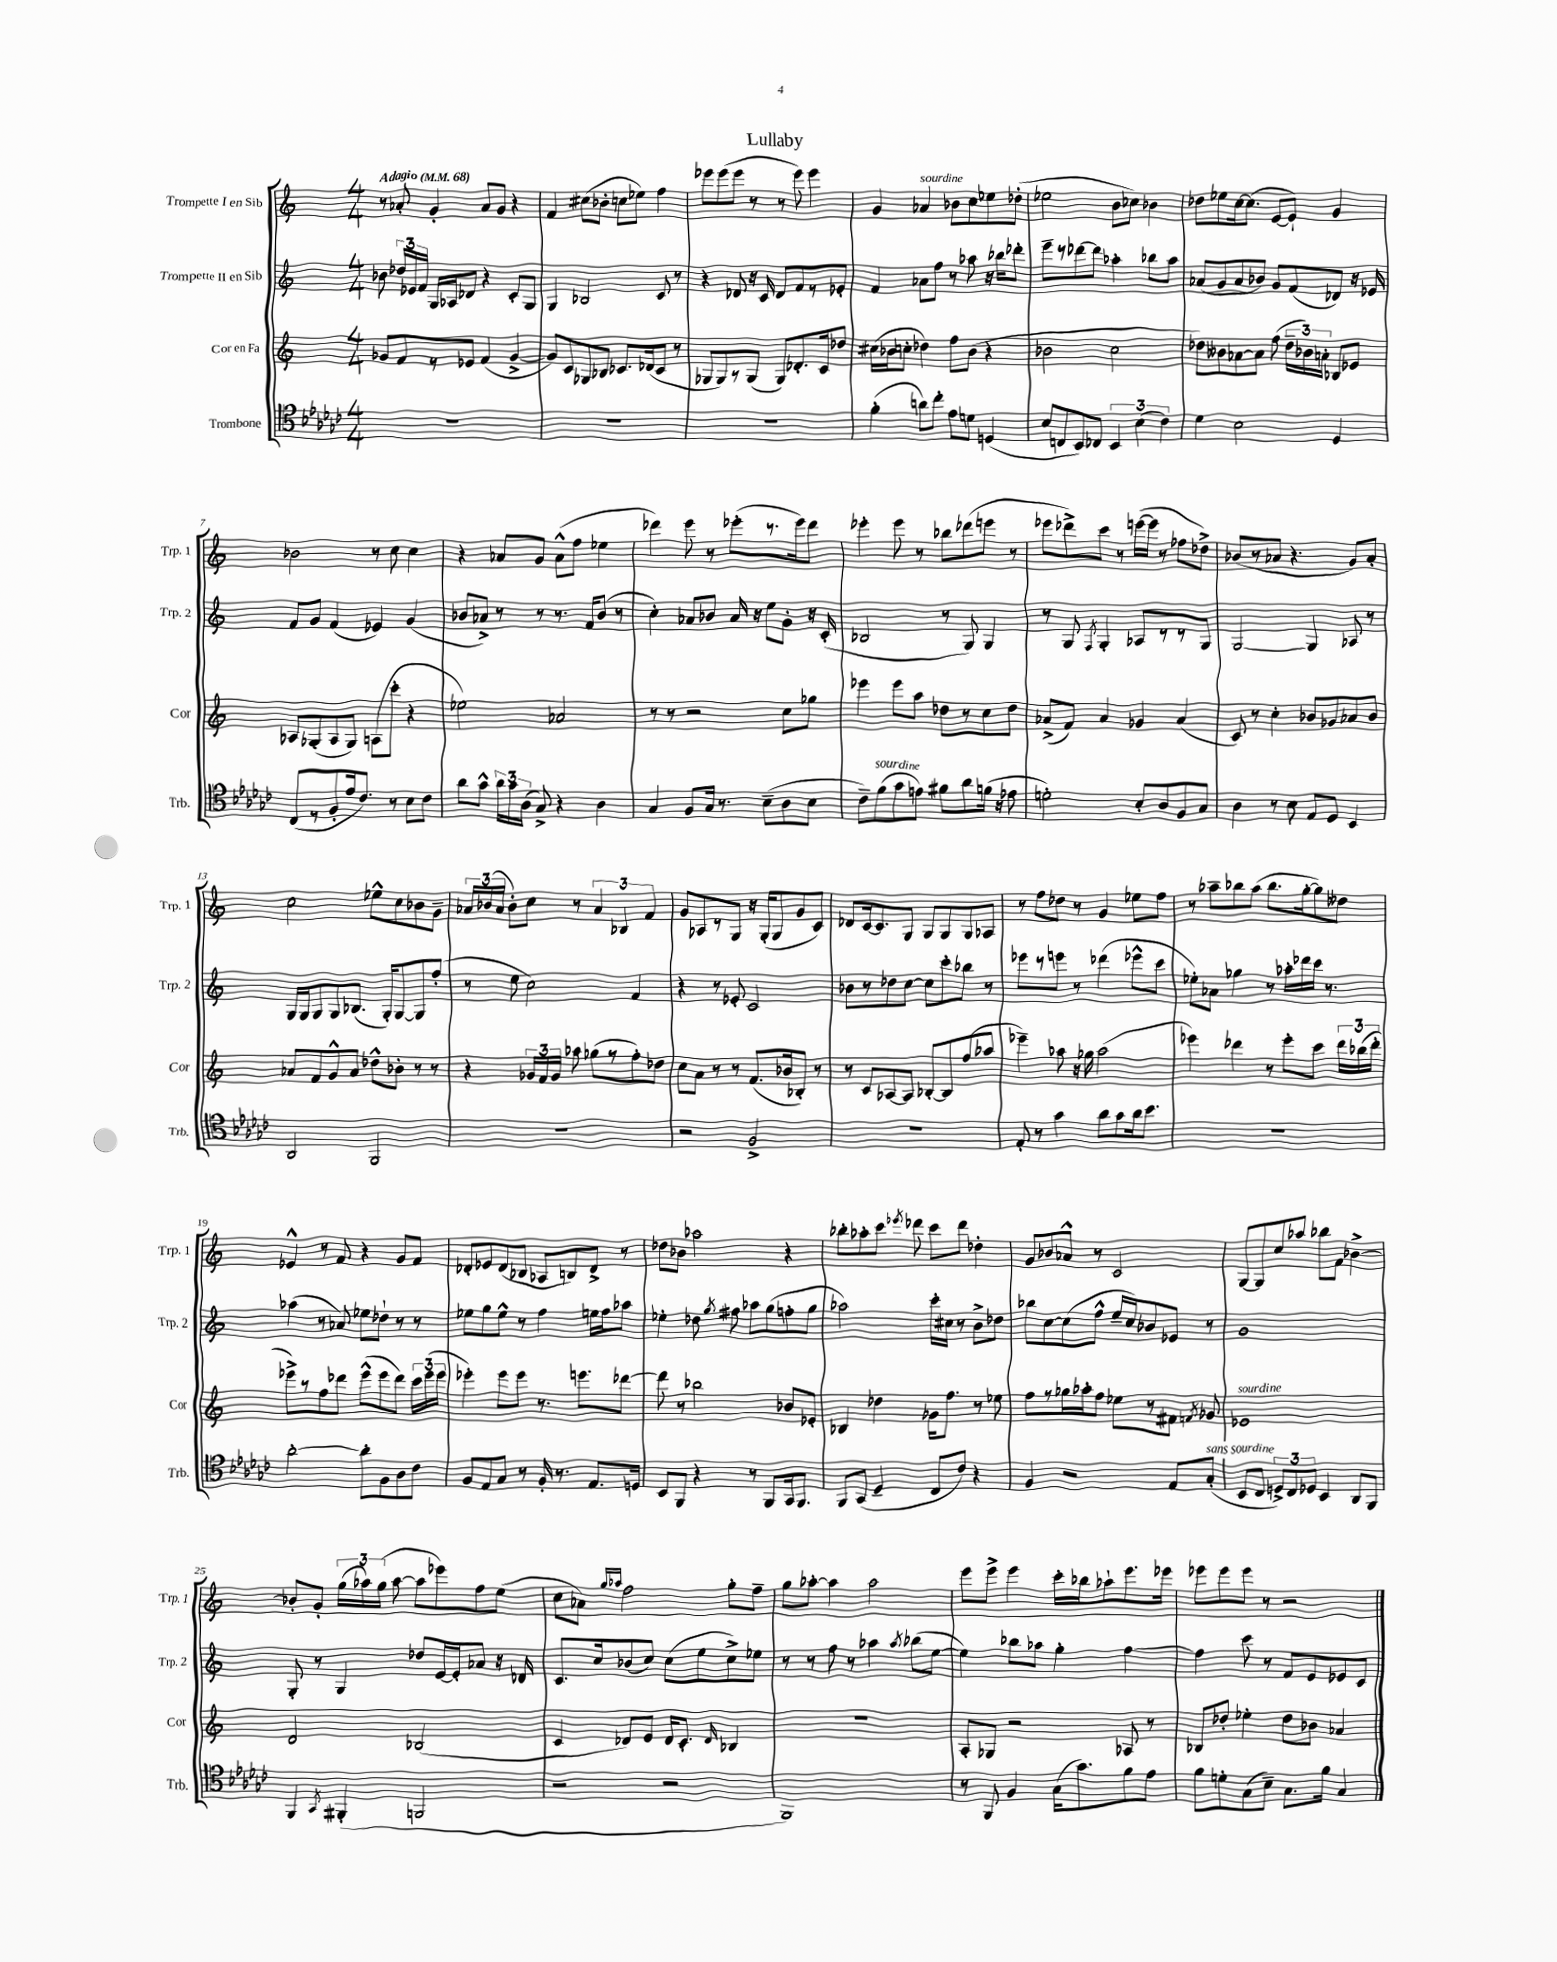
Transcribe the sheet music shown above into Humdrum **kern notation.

**kern	**kern	**kern	**kern
*part4	*part3	*part2	*part1
*staff4	*staff3	*staff2	*staff1
*I"Trombone	*I"Cor en Fa	*I"Trompette II en Sib	*I"Trompette I en Sib
*I'Trb.	*I'Cor	*I'Trp. 2	*I'Trp. 1
*clefC4	*clefG2	*clefG2	*clefG2
*k[b-e-a-d-g-c-]	*k[]	*k[]	*k[]
*M4/4	*M4/4	*M4/4	*M4/4
*MM68	*MM68	*MM68	*MM68
=1	=1	=1	=1
!	!	!	!LO:TX:a:B:t=Adagio
1r	8g-X/L	8b-X\	8r
.	8f/	24dd-X/LL	8a-X'/
.	.	24e-X/	.
.	.	24f/JJ	.
.	8r	16G/LL	4g'/
.	.	16A-X/J	.
.	8e-X/J	8d-X/J	.
.	(4f/	4r	8a-/L
.	.	.	8g/J
.	[4g-^/	8c'/L	4r
.	.	8G/J	.
=2	=2	=2	=2
1r	8g-/L])	4G/	4f/
.	8c/	.	.
.	8G-X/	2B-X/	(8cc#X\L
.	8B-X/J	.	8b-X'\J
.	8.c-X/L	.	8ccn\L
.	.	.	8ee-X\J)
.	(16d-X/k	.	.
.	8c-/J	8c/	4ff\
.	8r	8r	.
=3	=3	=3	=3
1r	8G-X/L	4r	8eee-X\L
.	8G-/)	.	(8eee-\
.	8r	8d-X/	8eee-\J
.	(8G-/J	16r	8r
.	.	16c/	.
.	8G-/L)	8d-/L	8r
.	8.d-X'/	8f/	8eee-\)
.	.	8r	4eee-\
.	16c/k	.	.
.	8dd-X/J	8e-X'/J	.
=4	=4	=4	=4
(4f'\	(16cc#X\LL	4f/	4g/
.	16b-X\J	.	.
.	8ccn'\J	.	.
!	!	!	!LO:TX:a:i:t=sourdine
8an\L)	4dd-X\)	8a-X\L	4a-X/
8cc-'\J	.	8ff\J	.
8e-\L	8ff\L	8r	8b-X\L
8dn\J	(8b-\J	8aa-X\	8cc\
(4Dn/	4r	16r	8ee-X\
.	.	16bb-X\KL	.
.	.	8ddd-X'\J	(8dd-X'\J
=5	=5	=5	=5
8B-/L	2b-X\	8eee~\L	2ee-X\
8Cn/	.	8r	.
8BB-/)	.	[8ddd-X\	.
8C-X/J	.	8ddd-\J]	.
6BB-/	2cc\	4aa-X'\	8b\L
.	.	.	8cc-X\J)
(6B-\	.	.	.
.	.	8bb-X\L	4b-X\
6c-\)	.	.	.
.	.	8aa-\J	.
=6	=6	=6	=6
4d-\	8dd-X\L)	(8a-X/L	8dd-X\L
.	8b--X\	8g/	8ee-X\
2B-\	[8a-X\	8a-/	[16cc\k
.	.	.	(8.cc\J]
.	8a-\J]	8b-X/J)	.
.	(8ff\	8g/L	[8e/L
.	24dd-~\LL	(8f/	8e`/J])
.	24b-X\)	.	.
.	24an'\JJ	.	.
4D-/	8B-X/L	8d-X/J)	4g/
.	8e-X/J	16r	.
.	.	16e-X/	.
!!LO:LB:g=z
=7	=7	=7	=7
(8C-/L	8A-X/L	8f/L	2b-X\
8r	(8G-X'/	8g/J	.
8F'/	8A-/	(4f/	.
16e-/k	8G-/J)	.	.
8.c-/J)	.	.	.
.	(8An\L	4e-X/)	8r
8r	8ccc'\J	.	8cc\
8B-\L	4r	(4g/	4cc\
8c-\J	.	.	.
=8	=8	=8	=8
8a-\L	2ee-X\)	8b-X/L	4r
8g-^^\J	.	8a-X^/J)	.
24a-\LL	.	8r	8a-X/L
24g-\	.	.	.
(24A-\JJ	.	.	.
8G-^/)	.	8r	8g/J
4r	2a-X/	8.r	(8a-^^\L
.	.	.	8ff\J
.	.	16f/KL	.
4A-\	.	(8b-/J	4ee-X\
.	.	8r	.
=9	=9	=9	=9
4G-/	8r	4cc'\)	4ddd-X\)
.	8r	.	.
8F/L	2r	8a-X/L	8eee\
16G-/Jk	.	8b-X/J	8r
8.r	.	.	.
.	.	16a-/	(8eee-X'\L
.	.	16r	.
(8B-~\L	.	8ee\L	8.r
8A-\	8cc\L	8g'\J	.
.	.	.	16eee-\k)
8B-\J	8gg-X\J	16r	8ddd-\J
.	.	(16c'/	.
=10	=10	=10	=10
8c-~\L)	4eee-X\	2B-X/	4eee-X'\
!LO:TX:a:i:t=sourdine	!	!	!
(8f\	.	.	.
8g-\	8eee-\L	.	8eee-\
8en\J)	8aa\J	.	8r
8f#X\L	8dd-X\L	8r	8bb-X\L
8a-\	8r	8G/)	(8ddd-X\
(16fn\Jk	8cc\	4G/	8eeen\J
16r	.	.	.
8e-X\	8dd-\J	.	8r
=11	=11	=11	=11
2dn'\)	(8a-X^/L	8r	8eee-X\L
.	8f/J)	8G/	8ddd-X^\)
.	.	8qF/	.
.	4a-/	4G'/	8ccc\J
.	.	.	8r
8B-'/L	4g-X/	8A-X/L	([16eeen\LL
.	.	.	16eee\JJ]
8A-/	.	8r	8r
8F/	(4a-/	8r	8ff-X\L
8G-/J	.	8G/J	8dd-X^\J)
=12	=12	=12	=12
4A-\	8c/)	[2G/	(8b-X/L
.	8r	.	8r
8r	4cc'\	.	8a-X/J
8B-\	.	.	4.r
8E-/L	8b-X/L	4G/]	.
8D-/J	8g-X/	.	.
4BB-/	8a-X/	8A-X/	8g/L)
.	8b-/J	8r	8a-'/J
!!LO:LB:g=z
=13	=13	=13	=13
2AA-/	8a-X/L	16G/LL	2cc\
.	.	16G/J	.
.	8f/	8G/	.
.	8g^^/	8G/	.
.	8a-/J	(8.B-X/J	.
2FF/	8dd-X^^\L	.	8ee-X^^\L
.	.	16G'/KL)	.
.	8b-X'\J	[8G/	8cc\
.	8r	8G/]	8b-X\
.	8r	(8ff'/J	8g~\J
=14	=14	=14	=14
1r	4r	8r	24a-X/LL
.	.	.	(24b-X/
.	.	.	24a-/JJ
.	.	8ee\	8b-'\L)
.	24g-X/LL	2cc\)	8cc\J
.	24f/	.	.
.	24g-/JJ	.	.
.	8aa-X\	.	8r
.	(8gg-X\L	.	6a-/
.	8r	.	.
.	.	.	6B-X/
.	8ff'\)	4f/	.
.	.	.	6f/
.	8dd-X\J	.	.
=15	=15	=15	=15
2r	8cc\L	4r	8g/L
.	8a\J	.	8A-X/
.	8r	8r	8r
.	8r	8e-X'/	8G/J
2F^/	(8.f/L	2c/	16r
.	.	.	(16G'/KL
.	.	.	8G/
.	16b-X/k	.	.
.	8B-X'/J)	.	8g/
.	8r	.	8c/J)
=16	=16	=16	=16
1r	8r	8b-X\L	8d-X/L
.	8c/L	8r	[16c/k
.	.	.	8.c/]
.	[8A-X/	8dd-X\	.
.	8A-/J]	[8cc\J	8G/J
.	[8B-X'/L	8cc\L]	8G/L
.	8B-/]	8ccc'\	8G/
.	(8ff/	8bb-X\J	8G/
.	8aa-X/J	8r	8A-X/J
=17	=17	=17	=17
8E-'/	4eee-X~\)	8eee-X\L	8r
8r	.	8r	8ff\L
4g-\	8aa-X\	8eeen\J	8dd-X\J
.	16r	8r	8r
.	16gg-X\	.	.
8a-\L	(2aa-\	(4ddd-X\	4g/
8g-\	.	.	.
16a-\k	.	8eee-X^^\L	8ee-X\L
8.b-\J	.	.	.
.	.	8ccc\J	8ff\J
=18	=18	=18	=18
1r	4eee-X\)	8ee-X'\L)	8r
.	.	8a-X\J	8aa-X~\L
.	4ddd-X\	4gg-X\	8bb-X\
.	.	.	(8aa-\J
.	8r	8r	8.bb-\L
.	8eee-'\L	16aa-X'\LL	.
.	.	16ddd-X\	[16gg'\k
.	8ccc\J	16ccc\JJ	8gg\])
.	.	8.r	.
.	24ddd-\LL	.	8dd--X\J
.	(24bb-X\	.	.
.	24ddd-'\JJ	.	.
!!LO:LB:g=z
=19	=19	=19	=19
[2a-'\	8eee-X^\L)	(4aa-X\	4e-X^^/
.	8r	.	.
.	8ff\	8r	8r
.	8ddd-X\J	8a-X/)	8f/
8a-'\L]	(8eee-^^\L	8ee-X\L	4r
8F\	8eee-\	8dd-X`\J	.
8A-\	8ddd-\J)	8r	8g/L
8c-\J	24ccc\LL	8r	8f/J
.	(24eee-\	.	.
.	24eee-\JJ	.	.
=20	=20	=20	=20
8F/L	4eee-X'\)	8ee-X\L	8d-X'/L
8E-/	.	8gg\	8e-X/
8G-/J	8eee-\L	8ee-^^\J	(8d-/
8r	8eee-\J	8r	8B-X/J
16F'/	8.r	4ff\	8A-X/L
8.r	.	.	.
.	.	.	8Bn/)
.	8.eeen\L	.	.
8.E-/L	.	16een\LL	8d-^/J
.	.	16ff\J	.
.	[8ddd-X\J	8aa-X\J	8r
16Dn/Jk	.	.	.
=21	=21	=21	=21
8BB-/L	8ddd-\]	4ee-X'\	8dd-X\L
8FF/J	8r	.	8b-X\J
4r	2bb-X\	8dd-X\	2aa-X\
.	.	8qgg/	.
.	.	8ff#X\	.
8r	.	8aa-X\L	.
8FF/L	.	(8gg\	.
16GG-/k	8b-X/L	8ffn'\	4r
8.FF/J	.	.	.
.	8e-X'/J	8gg\J	.
=22	=22	=22	=22
8FF/L	4B-X/	2aa-X\)	8bb-X'\L
(8GG-/J	.	.	8aa-X'\
4D-~/	4dd-X\	.	8ccc\J
.	.	.	8qeee-X/
.	.	.	8ddd-X\
8C-/L	16g-X\KL	16ccc'\LL	8ccc\L
.	8.ff\J	16cc#X\JJ	.
8c-/J)	.	8r	8ddd-\J
4r	8r	8b^\L	4dd-X'\
.	8ee-X\	8dd-X\J	.
=23	=23	=23	=23
4F/	8ff\L	8bb-X\L	8g/L
.	8r	[8cc\	8b-X/
2r	16gg-X\L	(8cc\]	8a-X^^/J
.	16aa-X'\J	.	.
.	8ff\J	8ff^^\J	8r
.	8ee-X\L	16ee~/LL	2c/
.	.	16cc/J)	.
.	8r	8b-X/	.
8E-/L	8f#X\J	8e-X/J	.
.	8qfn/	.	.
!LO:TX:a:i:t=sans sourdine	!	!	!
(8G-'/J	8g-X/	8r	.
=24	=24	=24	=24
!	!LO:TX:a:i:t=sourdine	!	!
8BB-/L	1e-X	1g	[8G/L
8C-/J	.	.	8G/]
12Dn^/L)	.	.	8cc/
12C-/	.	.	.
.	.	.	8aa-X/J
12D-X/J	.	.	.
4BB-/	.	.	8bb-X\L
.	.	.	8f\J
8AA-/L	.	.	[4b-X^\
8FF/J	.	.	.
!!LO:LB:g=z
=25	=25	=25	=25
4FF/	2d/	8G'/	8b-X'/L]
.	.	8r	8g'/J
8qGG-/	.	.	.
(4FF#X'/	.	4G/	(24gg\LL
.	.	.	24aa-X\)
.	.	.	(24gg\JJ
.	.	.	[8aa-\
2FFn/	(2B-X/	8dd-X/L	8aa-\L]
.	.	[16e/L	8eee-X\)
.	.	16e'/J]	.
.	.	8a-X/J	8ff\
.	.	16r	(8ee\J
.	.	16d-X/	.
=26	=26	=26	=26
2r	4c/	8.c/L	8cc\L
.	.	.	8a-X\J)
.	.	16cc/k	.
.	.	.	16qqgg/LL
.	.	.	16qqaa-X/JJ
.	8d-X/L)	(8b-X/	2ff\
.	8e/J	8cc/J)	.
2r	16d-/KL	(8cc\L	.
.	8.c'/J	.	.
.	.	8ee\	.
.	16qqd-/	.	.
.	4B-X/	8cc^\)	8gg'\L
.	.	8ee-X\J	8ff~\J
=27	=27	=27	=27
1FF)	1r	8r	8gg\L
.	.	8r	[8aa-X'\J
.	.	8ff\	4aa-\]
.	.	8r	.
.	.	4aa-X\	2aa-\
.	.	8qaa-/	.
.	.	(8bb-X\L	.
.	.	[8ee\J	.
=28	=28	=28	=28
8r	8A'/L	4ee\])	8eee\L
8FF/	8G-X/J	.	8eee^\J
4F/	2r	8bb-X\L	4eee\
.	.	8aa-X\J	.
(16G-\KL	.	4gg'\	16ccc'\LL
8.g-\)	.	.	16bb-X\J
.	.	.	8aa-X`\
8f\	8A-X/	[4ff\	8.eee\
8e-\J	8r	.	.
.	.	.	16eee-X\Jk
=29	=29	=29	=29
8f\L	8B-X/L	4ff\]	8eee-X\L
8dn'\	8dd-X'/J	.	8eee-\
(8G-\	4ee-X'\	8ccc\	8eee-\J
8B-~\J)	.	8r	8r
8.G-\L	8dd-\L	8f/L	2r
.	8b-X\J	8e/	.
16f\Jk	.	.	.
4G-/	4a-X/	8e-X/	.
.	.	8c/J	.
==	==	==	==
*-	*-	*-	*-
